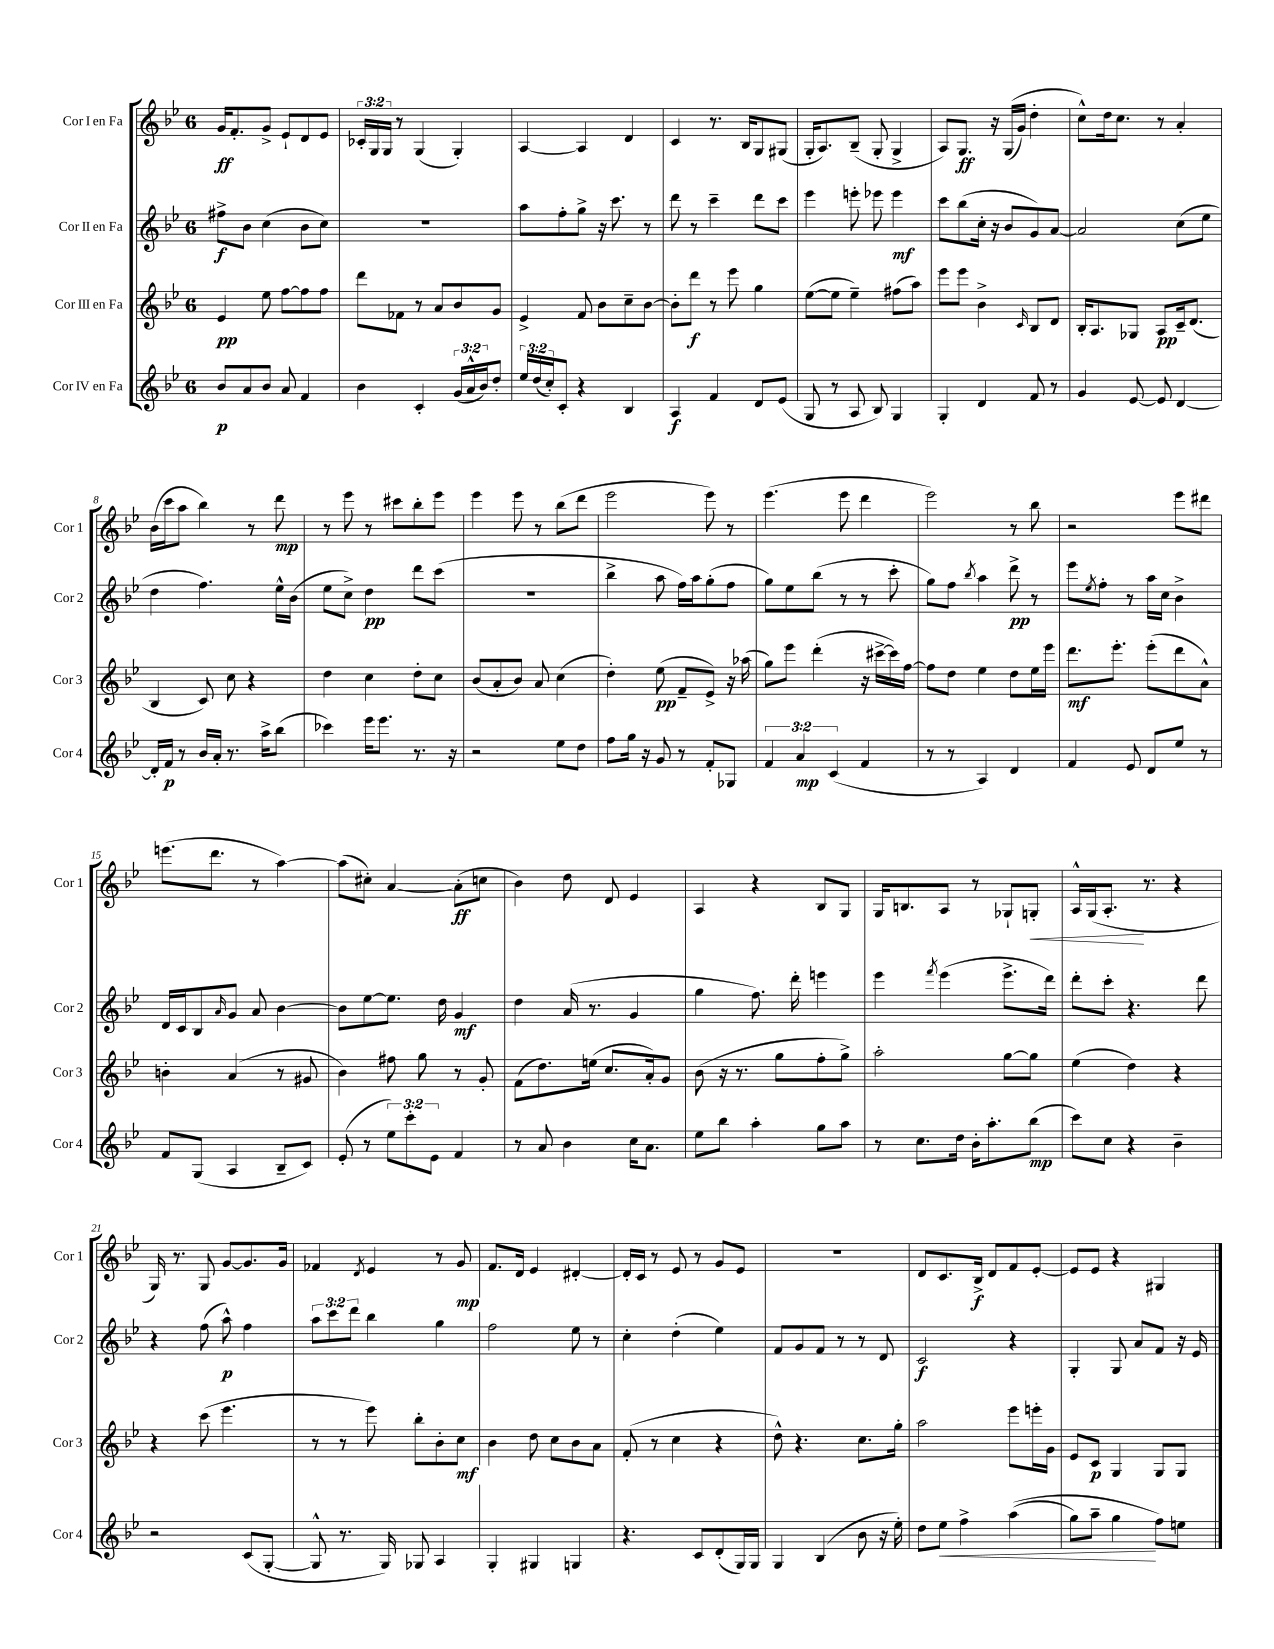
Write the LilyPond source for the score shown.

<<
\new StaffGroup <<
\new Staff = "s0" \with { instrumentName = "Cor I en Fa" shortInstrumentName = "Cor 1" } {
    \clef treble \key bes \major \once \override Staff.TimeSignature.style = #'single-digit \time 6/8 \override Staff.TupletNumber.text = #tuplet-number::calc-fraction-text
    g'16\ff f'8.-. g'8-> ees'8-! d'8 ees'8 |
    \tuplet 3/2 { ces'16-. g16 g16 } r8 g4( g4-.) |
    a4~ a4 d'4 |
    c'4 r8. bes16 g8 gis8( |
    g16-. a8.) bes8--( g8-. g4-> |
    a8) g8.\ff r16 g16(\( g'16) d''4-. |
    c''8-^\) d''16 c''8. r8 a'4-. |
    bes'16( c'''16 a''8 bes''4) r8 d'''8\mp |
    r8 ees'''8 r8 cis'''8 bes''8-. ees'''8 |
    ees'''4 ees'''8 r8 bes''8( d'''8 |
    ees'''2 ees'''8) r8 |
    ees'''4.( ees'''8 d'''4 |
    ees'''2) r8 bes''8 |
    r2 ees'''8 dis'''8 |
    e'''8.( d'''8. r8 a''4~) |
    a''8( cis''8-.) a'4~ a'8-.\ff( c''8 |
    bes'4) d''8 d'8 ees'4 |
    a4 r4 bes8 g8 |
    g16 b8. a8 r8 ges8-! g8-.\< |
    a16-^ g16( a8.-.\! r8. r4 |
    g16) r8. g8 g'8~ g'8. g'16 |
    fes'4 \acciaccatura { d'8 } ees'4 r8 g'8\mp |
    f'8. d'16 ees'4 dis'4~-. |
    dis'16-. c'16 r8 ees'8 r8 g'8 ees'8 |
    R2. |
    d'8 c'8. bes16->\f d'8 f'8 ees'8~-. |
    ees'8 ees'8 r4 gis4 \bar "|." |
}
\new Staff = "s1" \with { instrumentName = "Cor II en Fa" shortInstrumentName = "Cor 2" } {
    \clef treble \key bes \major \once \override Staff.TimeSignature.style = #'single-digit \time 6/8 \override Staff.TupletNumber.text = #tuplet-number::calc-fraction-text
    fis''8->\f bes'8 c''4( bes'8 c''8) |
    R2. |
    a''8 f''8-. g''8-> r16 c'''8. r8 |
    d'''8 r8 c'''4-- d'''8 c'''8 |
    ees'''4 e'''8-. ees'''8 ees'''4\mf |
    c'''8 bes''8( c''16-. r16 bes'8 g'8) a'8~ |
    a'2 c''8( ees''8 |
    d''4 f''4.) ees''16-^ bes'16( |
    ees''8 c''8->) d''4\pp d'''8 c'''8( |
    R2. |
    bes''4-> a''8 f''16) a''16 g''8-.( f''8 |
    g''8) ees''8 bes''8( r8 r8 c'''8-. |
    g''8) f''8 \acciaccatura { bes''8 } a''4 d'''8->\pp r8 |
    ees'''8 \acciaccatura { ees''8 } f''8-. r8 a''16 c''16 bes'4-> |
    d'16 c'16 bes8 \grace { a'16 } g'8 a'8 bes'4~ |
    bes'8 ees''8~ ees''8. d''16 g'4\mf |
    d''4 a'16( r8. g'4 |
    g''4 f''8.) d'''16-. e'''4 |
    ees'''4 \acciaccatura { f'''8 } ees'''4( ees'''8.-> d'''16) |
    d'''8-. c'''8-. r4. d'''8 |
    r4 f''8( a''8-^\p) f''4 |
    \tuplet 3/2 { a''8 c'''8 d'''8 } bes''4 g''4 |
    f''2 ees''8 r8 |
    c''4-. d''4-.( ees''4) |
    f'8 g'8 f'8 r8 r8 d'8 |
    c'2\f r4 |
    g4-. g8 a'8 f'8 r16 ees'16 \bar "|." |
}
\new Staff = "s2" \with { instrumentName = "Cor III en Fa" shortInstrumentName = "Cor 3" } {
    \clef treble \key bes \major \once \override Staff.TimeSignature.style = #'single-digit \time 6/8
    ees'4\pp ees''8 f''8~ f''8 f''8 |
    d'''8 fes'8 r8 a'8 bes'8 g'8 |
    ees'4-> f'8 bes'8 c''8-- bes'8~ |
    bes'8-. d'''8\f r8 ees'''8 g''4 |
    ees''8~( ees''8 ees''4--) fis''8( a''8) |
    ees'''8 ees'''8 bes'4-> \grace { c'16 } bes8 d'8 |
    bes16-. a8. ges8 a8\pp c'16-- d'8.( |
    bes4 c'8) c''8 r4 |
    d''4 c''4 d''8-. c''8 |
    bes'8( a'8-. bes'8) a'8 c''4( |
    d''4-.) ees''8\pp( f'8-- ees'8->) r16 aes''16( |
    g''8) ees'''8 d'''4-.( r16 cis'''16~-> cis'''16) f''16~ |
    f''8 d''8 ees''4 d''8 ees''16 ees'''16 |
    d'''8.\mf ees'''8.-. ees'''8-.( d'''8 a'8-^) |
    b'4-. a'4( r8 gis'8 |
    bes'4) fis''8 g''8 r8 g'8-. |
    f'8( d''8.) e''16( c''8. a'16-.) g'8 |
    bes'8( r16 r8. g''8 f''8-. g''8->) |
    a''2-. g''8~ g''8 |
    ees''4( d''4) r4 |
    r4 c'''8( ees'''4. |
    r8 r8 ees'''8) bes''8-. bes'8-. c''8\mf |
    bes'4 d''8 c''8 bes'8 a'8 |
    f'8-.( r8 c''4 r4 |
    d''8-^) r4. c''8. g''16-. |
    a''2 ees'''8 e'''16-. g'16 |
    ees'8 c'8\p g4 g8 g8 \bar "|." |
}
\new Staff = "s3" \with { instrumentName = "Cor IV en Fa" shortInstrumentName = "Cor 4" } {
    \clef treble \key bes \major \once \override Staff.TimeSignature.style = #'single-digit \time 6/8 \override Staff.TupletNumber.text = #tuplet-number::calc-fraction-text
    bes'8\p a'8 bes'8 a'8 f'4 |
    bes'4 c'4-. \tuplet 3/2 { g'16( a'16-^ bes'16) } d''8-. |
    \tuplet 3/2 { ees''16 d''16( c''16-.) } c'8-. r4 bes4 |
    a4\f f'4 d'8 ees'8( |
    g8 r8 a8 bes8) g4 |
    g4-. d'4 f'8 r8 |
    g'4 ees'8~ ees'8 d'4~ |
    d'16-. f'16\p r8 bes'16 a'16-. r8. a''16-> bes''8( |
    ces'''4) ees'''16 ees'''8. r8. r16 |
    r2 ees''8 d''8 |
    f''8 g''16 r16 g'8 r8 f'8-. ges8 |
    \tuplet 3/2 { f'4 a'4\mp c'4( } f'4 |
    r8 r8 a4) d'4 |
    f'4 ees'8 d'8 ees''8 r8 |
    f'8 g8( a4 bes8-- c'8) |
    ees'8-.( r8 \tuplet 3/2 { ees''8) c'''8-. ees'8 } f'4 |
    r8 a'8 bes'4 c''16 a'8. |
    ees''8 bes''8 a''4-. g''8 a''8 |
    r8 c''8. d''16 bes'16-. a''8.-. bes''8\mp( |
    c'''8) c''8 r4 bes'4-- |
    r2 c'8( g8~-. |
    g8-^ r8. g16) ges8 a4 |
    g4-. gis4 g4 |
    r4. c'8 d'8-.( g16) g16 |
    g4 bes4( bes'8 r16 ees''16-.) |
    d''8 ees''8\< f''4-> a''4(\( |
    g''8) a''8-- g''4\! f''8\) e''8 \bar "|." |
}
>>
>>
